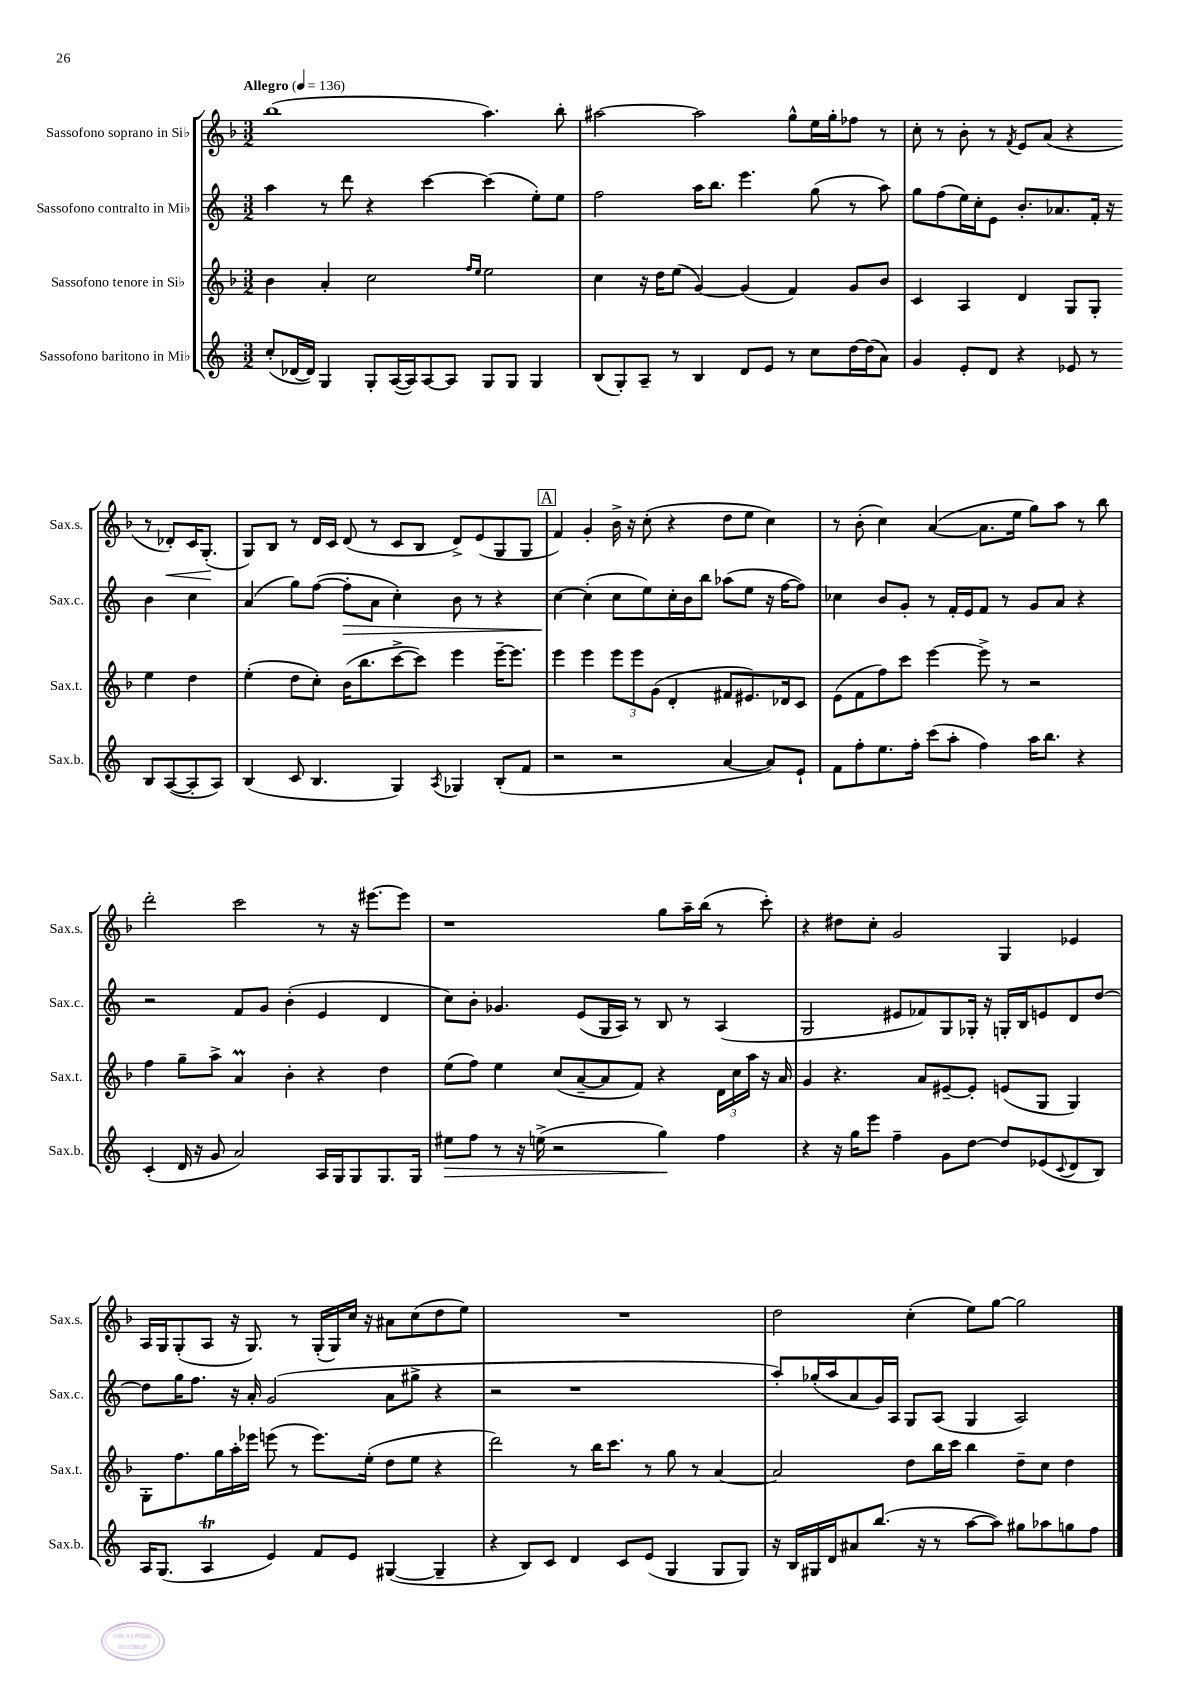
<<
\new StaffGroup <<
\new Staff = "s0" \with { instrumentName = "Sassofono soprano in Sib" shortInstrumentName = "Sax.s." } {
    \clef treble \key f \major \numericTimeSignature \time 3/2 \tempo "Allegro" 4 = 136
    bes''1( a''4.) bes''8-. |
    ais''2~ ais''2 g''8-^ e''16 g''16-. fes''8 r8 |
    c''8-. r8 bes'8-. r8 \acciaccatura { f'8 } e'8 a'8( r4 r8 des'8-.\<) c'16 g8.-.\!( |
    g8) bes8 r8 d'16 c'16 d'8( r8 c'8 bes8 d'8->) e'8( g8 g8 |
    \mark \markup { \box "A" } f'4) g'4-. bes'16-> r16 c''8-.( r4 d''8 e''8 c''4) |
    r8 bes'8-.( c''4) a'4~( a'8. e''16 g''8) a''8 r8 bes''8 |
    d'''2-. c'''2 r8 r16 eis'''8.~ eis'''8 |
    r1 g''8 a''16-- bes''16( r8 c'''8-.) |
    r4 dis''8 c''8-. g'2 g4 ees'4 |
    a16 g16 g8-.( a8 r16 g8.) r8 g16-.( g16) c''16 r16 ais'8 c''8( d''8 e''8) |
    R1. |
    d''2 c''4-.( e''8) g''8~ g''2 \bar "|." |
}
\new Staff = "s1" \with { instrumentName = "Sassofono contralto in Mib" shortInstrumentName = "Sax.c." } {
    \clef treble \key c \major \numericTimeSignature \time 3/2
    a''4 r8 d'''8 r4 c'''4~ c'''4( e''8-.) e''8 |
    f''2 a''16 b''8. e'''4. g''8( r8 a''8) |
    g''8 f''8( e''16) c''16-. e'8 b'8.-. aes'8. f'16-. r16 b'4 c''4 |
    a'4( g''8) f''8~( f''8-.\> a'8 c''4-.) b'8 r8 r4 |
    \mark \markup { \box "A" } c''4~\! c''4-.( c''8 e''8) c''16-. b'16 b''8 aes''8( e''8 r16 f''16~ f''8) |
    ces''4 b'8 g'8-. r8 f'16-. e'16 f'8 r8 g'8 a'8 r4 |
    r2 f'8 g'8 b'4-.( e'4 d'4 |
    c''8) b'8-. ges'4. e'8( g16 a16) r8 b8 r8 a4( |
    g2 eis'8 fes'8) g8 ges16-. r16 g16-. b16 e'8 d'8 d''8~ |
    d''8 g''16 f''8. r16 a'16-. g'2( a'8 gis''8-> r4 |
    r2 r1 |
    a''8-.) ges''16-.( a''16 a'8 g'16) a16 g8 a8( g4 a2) \bar "|." |
}
\new Staff = "s2" \with { instrumentName = "Sassofono tenore in Sib" shortInstrumentName = "Sax.t." } {
    \clef treble \key f \major \numericTimeSignature \time 3/2
    bes'4 a'4-. c''2 \grace { f''16 e''16 } e''2 |
    c''4 r16 d''16 e''8( g'4~) g'4( f'4) g'8 bes'8 |
    c'4 a4 d'4 g8 g8-. e''4 d''4 |
    e''4-.( d''8 c''8-.) bes'16( bes''8. c'''8~-> c'''8) e'''4 e'''16~-- e'''8. |
    \mark \markup { \box "A" } e'''4 e'''4 \tuplet 3/2 { e'''8 e'''8 g'8( } d'4-. fis'8 eis'8.) des'16 c'8 |
    e'8( f'8 f''8) c'''8 e'''4~ e'''8-> r8 r2 |
    f''4 g''8-- a''8-> a'4\prall bes'4-. r4 d''4 |
    e''8( f''8) e''4 c''8( a'8~-- a'8 f'8) r4 \tuplet 3/2 { d'16 c''16 a''16 } r16 a'16 |
    g'4 r4. a'8 eis'8~-- eis'8-. e'8( g8 g4) |
    g8-. f''8. g''16 a''16-. ees'''16 e'''8( r8 e'''8.) e''16-.( d''8 e''8 r4 |
    d'''2) r8 bes''16 c'''8. r8 g''8 r8 a'4~ |
    a'2 d''8 bes''16 c'''16 bes''4 d''8-- c''8 d''4 \bar "|." |
}
\new Staff = "s3" \with { instrumentName = "Sassofono baritono in Mib" shortInstrumentName = "Sax.b." } {
    \clef treble \key c \major \numericTimeSignature \time 3/2
    c''8-.( des'16~ des'16) g4 g8-. a16~( a16) a8~ a8 g8 g8 g4 |
    b8( g8-.) a8-- r8 b4 d'8 e'8 r8 c''8 d''16~ d''16( a'8) |
    g'4 e'8-. d'8 r4 ees'8 r8 b8 a8~( a8-. a8) |
    b4( c'8 b4. g4) \acciaccatura { a8 } ges4 b8-.( f'8 |
    \mark \markup { \box "A" } r2 r2 a'4~ a'8) e'8-! |
    f'8 f''8-. e''8. f''16-. c'''8( a''8-. f''4) a''16 b''8. r4 |
    c'4-.( d'16 r16 g'8 a'2) a16 g16 g8 g8. g16 |
    eis''8\> f''8 r8 r16 e''16->( r2 g''4\!) f''4 |
    r4 r16 g''16 e'''8 f''4-- g'8 d''8~ d''8 ees'8( \appoggiatura { c'8 } d'8 b8) |
    a16 g8.( a4\trill e'4) f'8 e'8 gis4~( gis4-- |
    r4 b8) c'8 d'4 c'8 e'8( g4 g8 g8) |
    r16 b16 gis16 d'16 ais'8 b''8.( r16 r8 a''8~ a''8) gis''8 aes''8 g''8 f''8 \bar "|." |
}
>>
>>
\layout { \context { \Score \remove "Bar_number_engraver" } }
